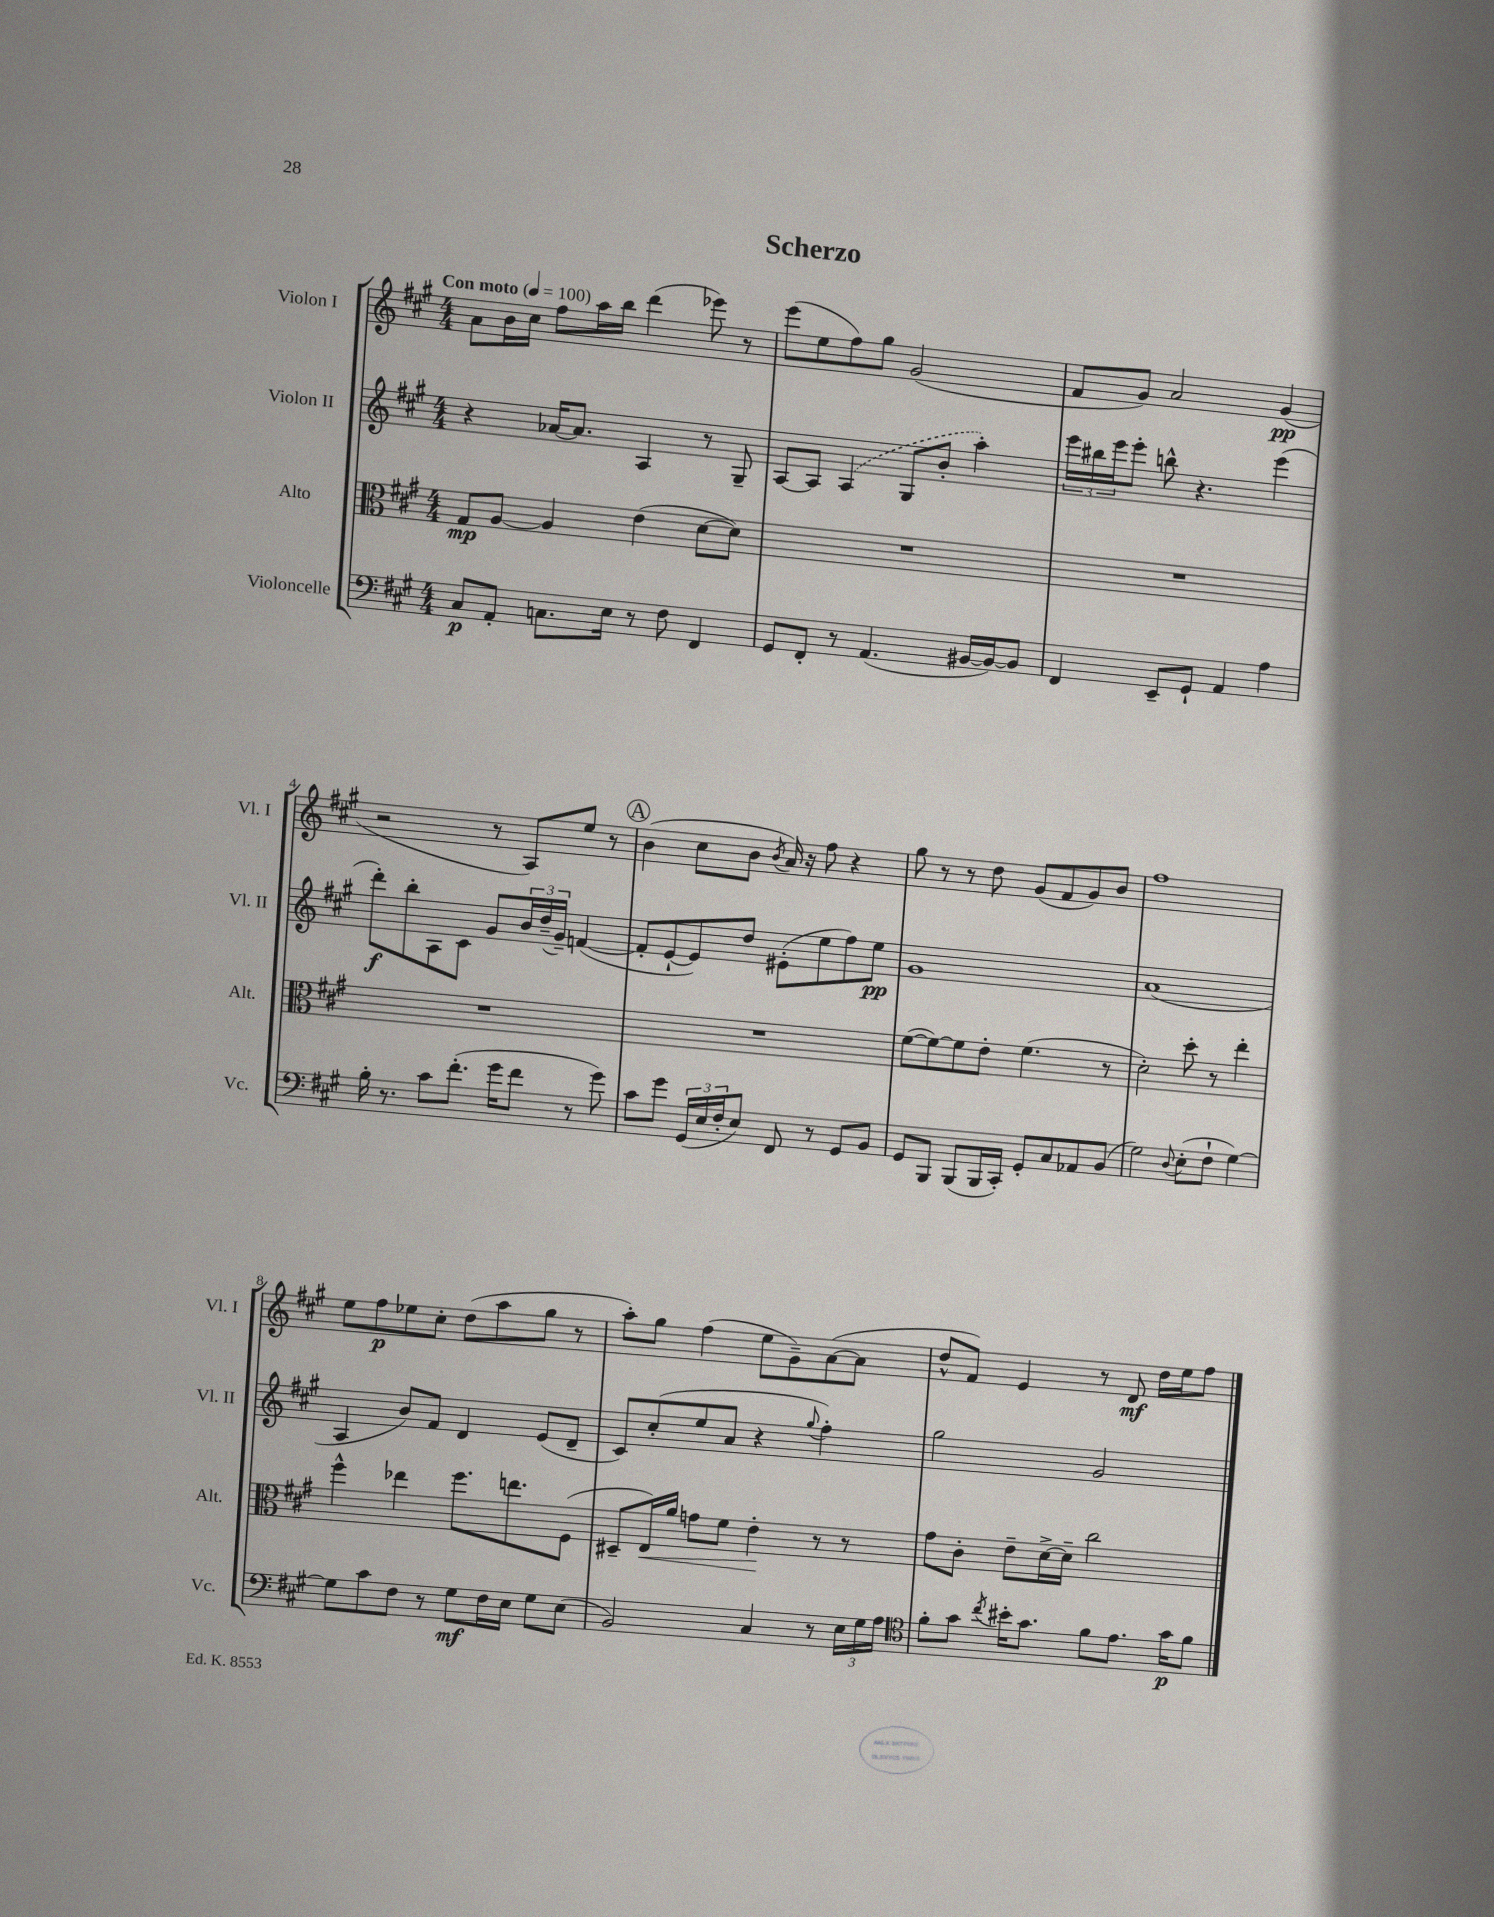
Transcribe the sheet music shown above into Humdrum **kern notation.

**kern	**dynam	**kern	**dynam	**kern	**dynam	**kern	**dynam
*part4	*part4	*part3	*part3	*part2	*part2	*part1	*part1
*staff4	*staff4	*staff3	*staff3	*staff2	*staff2	*staff1	*staff1
*I"Violoncelle	*	*I"Alto	*	*I"Violon II	*	*I"Violon I	*
*I'Vc.	*	*I'Alt.	*	*I'Vl. II	*	*I'Vl. I	*
*clefF4	*	*clefC3	*	*clefG2	*	*clefG2	*
*k[f#c#g#]	*	*k[f#c#g#]	*	*k[f#c#g#]	*	*k[f#c#g#]	*
*M4/4	*	*M4/4	*	*M4/4	*	*M4/4	*
*MM100	*	*MM100	*	*MM100	*	*MM100	*
=1	=1	=1	=1	=1	=1	=1	=1
!	!	!	!	!	!	!LO:TX:a:B:t=Con moto	!
8C#/L	p	8G#/L	mp	4r	.	8a\L	.
8AA'/J	.	[8A/J	.	.	.	16b\L	.
.	.	.	.	.	.	16cc#\JJ	.
8.Cn\L	.	4A/]	.	[16a-X/KL	.	8ff#\L	.
.	.	.	.	8.a-/J]	.	.	.
.	.	.	.	.	.	16aa\L	.
16E\Jk	.	.	.	.	.	16bb\JJ	.
8r	.	(4e\	.	4A/	.	(4ddd\	.
8F#\	.	.	.	.	.	.	.
4FF#/	.	[8d\L	.	8r	.	8eee-X\)	.
.	.	8d\J])	.	8G#~/	.	8r	.
=2	=2	=2	=2	=2	=2	=2	=2
8GG#/L	.	1r	.	[8A/L	.	(8eee\L	.
8FF#'/J	.	.	.	8A/J]	.	8ee\	.
8r	.	.	.	(4A/	.	8ff#\)	.
(4.AA/	.	.	.	.	.	8gg#\J	.
.	.	.	.	8G#/L	.	(2g#/	.
.	.	.	.	8b'/J	.	.	.
[16BB#X/LL	.	.	.	4aa'\)	.	.	.
16BB#/J_)	.	.	.	.	.	.	.
8BB#/J]	.	.	.	.	.	.	.
=3	=3	=3	=3	=3	=3	=3	=3
4FF#/	.	1r	.	24eee\LL	.	8f#/L	.
.	.	.	.	24bb#X\	.	.	.
.	.	.	.	24eee\J	.	.	.
.	.	.	.	8eee'\J	.	8g#/J)	.
8EE~/L	.	.	.	8bbn^^\	.	2a/	.
8GG#`/J	.	.	.	4.r	.	.	.
4AA/	.	.	.	.	.	.	.
4A\	.	.	.	(4eee\	.	(4g#/	pp
!!LO:LB:g=z
=4	=4	=4	=4	=4	=4	=4	=4
16B'\	.	1r	.	8ddd'\L)	f	2r	.
8.r	.	.	.	.	.	.	.
.	.	.	.	8bb'\	.	.	.
8c#\L	.	.	.	8A\	.	.	.
(8.f#'\J	.	.	.	8c#\J	.	.	.
.	.	.	.	8g#/L	.	8r	.
16g#\KL	.	.	.	.	.	.	.
8f#\J	.	.	.	24b/L	.	8A/L)	.
.	.	.	.	(24dd~/	.	.	.
.	.	.	.	24g#~/JJ)	.	.	.
8r	.	.	.	([4fn/	.	8ee/J	.
8g#\)	.	.	.	.	.	8r	.
!!LO:REH:place=s1:t=A
=5	=5	=5	=5	=5	=5	=5	=5
8c#\L	.	1r	.	8f'/L]	.	(4b\	.
8g#\J	.	.	.	[8e`/	.	.	.
(24GG#/LL	.	.	.	8e/])	.	8cc#\L	.
24E/	.	.	.	.	.	.	.
24F#'/J	.	.	.	.	.	.	.
8E/J)	.	.	.	8dd/J	.	8b\J	.
.	.	.	.	.	.	8qb/	.
8FF#/	.	.	.	(8e#X'\L	.	16a/)	.
.	.	.	.	.	.	16r	.
8r	.	.	.	8ee\	.	8ff#\	.
8GG#/L	.	.	.	8ff#\)	.	4r	.
8BB/J	.	.	.	8ee\J	pp	.	.
=6	=6	=6	=6	=6	=6	=6	=6
8GG#/L	.	([8f#\L	.	1g#	.	8gg#\	.
8BBB/J	.	8f#\_)	.	.	.	8r	.
(8BBB/L	.	8f#\]	.	.	.	8r	.
16BBB/L	.	8e'\J	.	.	.	8dd\	.
16CC#'/JJ)	.	.	.	.	.	.	.
8GG#'/L	.	(4.f#\	.	.	.	(8g#/L	.
8C#/	.	.	.	.	.	8f#/	.
8AA-X/	.	.	.	.	.	8g#/)	.
(8BB/J	.	8r	.	.	.	8b/J	.
=7	=7	=7	=7	=7	=7	=7	=7
2G#\)	.	2d'\)	.	(1a	.	1ff#	.
8qqD/	.	.	.	.	.	.	.
(8E'\L	.	8dd'\	.	.	.	.	.
8F#`\J	.	8r	.	.	.	.	.
[4G#\)	.	4ee'\	.	.	.	.	.
!!LO:LB:g=z
=8	=8	=8	=8	=8	=8	=8	=8
8G#\L]	.	4ff#^^\	.	4A/	.	8ee\L	.
8c#\	.	.	.	.	.	8ff#\	p
8F#\J	.	4ee-X\	.	8b/L)	.	8ee-X\	.
8r	.	.	.	8f#/J	.	8cc#'\J	.
8G#\L	mf	8.ff#\L	.	4d/	.	(8dd\L	.
16F#\L	.	.	.	.	.	8aa\	.
16E\JJ	.	8.een\	.	.	.	.	.
8G#\L	.	.	.	(8e/L	.	8gg#\J	.
(8E\J	.	(8F#\J	.	8d~/J	.	8r	.
=9	=9	=9	=9	=9	=9	=9	=9
2BB/)	.	8D#X~/L	.	8c#/L)	.	8aa'\L)	.
!	!	!	!LO:HP:b	!	!	!	!
.	.	16E/L)	<	(8cc#'/	.	8gg#\J	.
.	.	16a/JJ	.	.	.	.	.
.	.	8gn\L	.	8ee/	.	(4ff#\	.
.	.	8f#\J	.	8a/J	.	.	.
4C#/	.	4e'\	.	4r	.	8ee\L	.
.	.	.	.	.	.	8g#~\)	.
.	.	.	.	8qqgg#/	.	.	.
8r	.	8r	[	4ff#'\)	.	([8a\	.
24E\LL	.	8r	.	.	.	8a\J]	.
24G#\	.	.	.	.	.	.	.
24A\JJ	.	.	.	.	.	.	.
=10	=10	=10	=10	=10	=10	=10	=10
*clefC4	*	*	*	*	*	*	*
8f#'\L	.	8g#\L	.	2gg#\	.	8dd^^/L	.
8g#\J	.	8c#'\J	.	.	.	8f#/J)	.
8qcc#/	.	.	.	.	.	.	.
16b#X'\KL	.	8e~\L	.	.	.	4e/	.
8.g#\J	.	.	.	.	.	.	.
.	.	[16d^\L	.	.	.	.	.
.	.	16d~\JJ]	.	.	.	.	.
8f#\L	.	2cc#\	.	2g#/	.	8r	.
8.e\J	.	.	.	.	.	8d/	mf
.	.	.	.	.	.	16dd\LL	.
16g#\KL	p	.	.	.	.	16ee\J	.
8f#\J	.	.	.	.	.	8ff#\J	.
==	==	==	==	==	==	==	==
*-	*-	*-	*-	*-	*-	*-	*-
